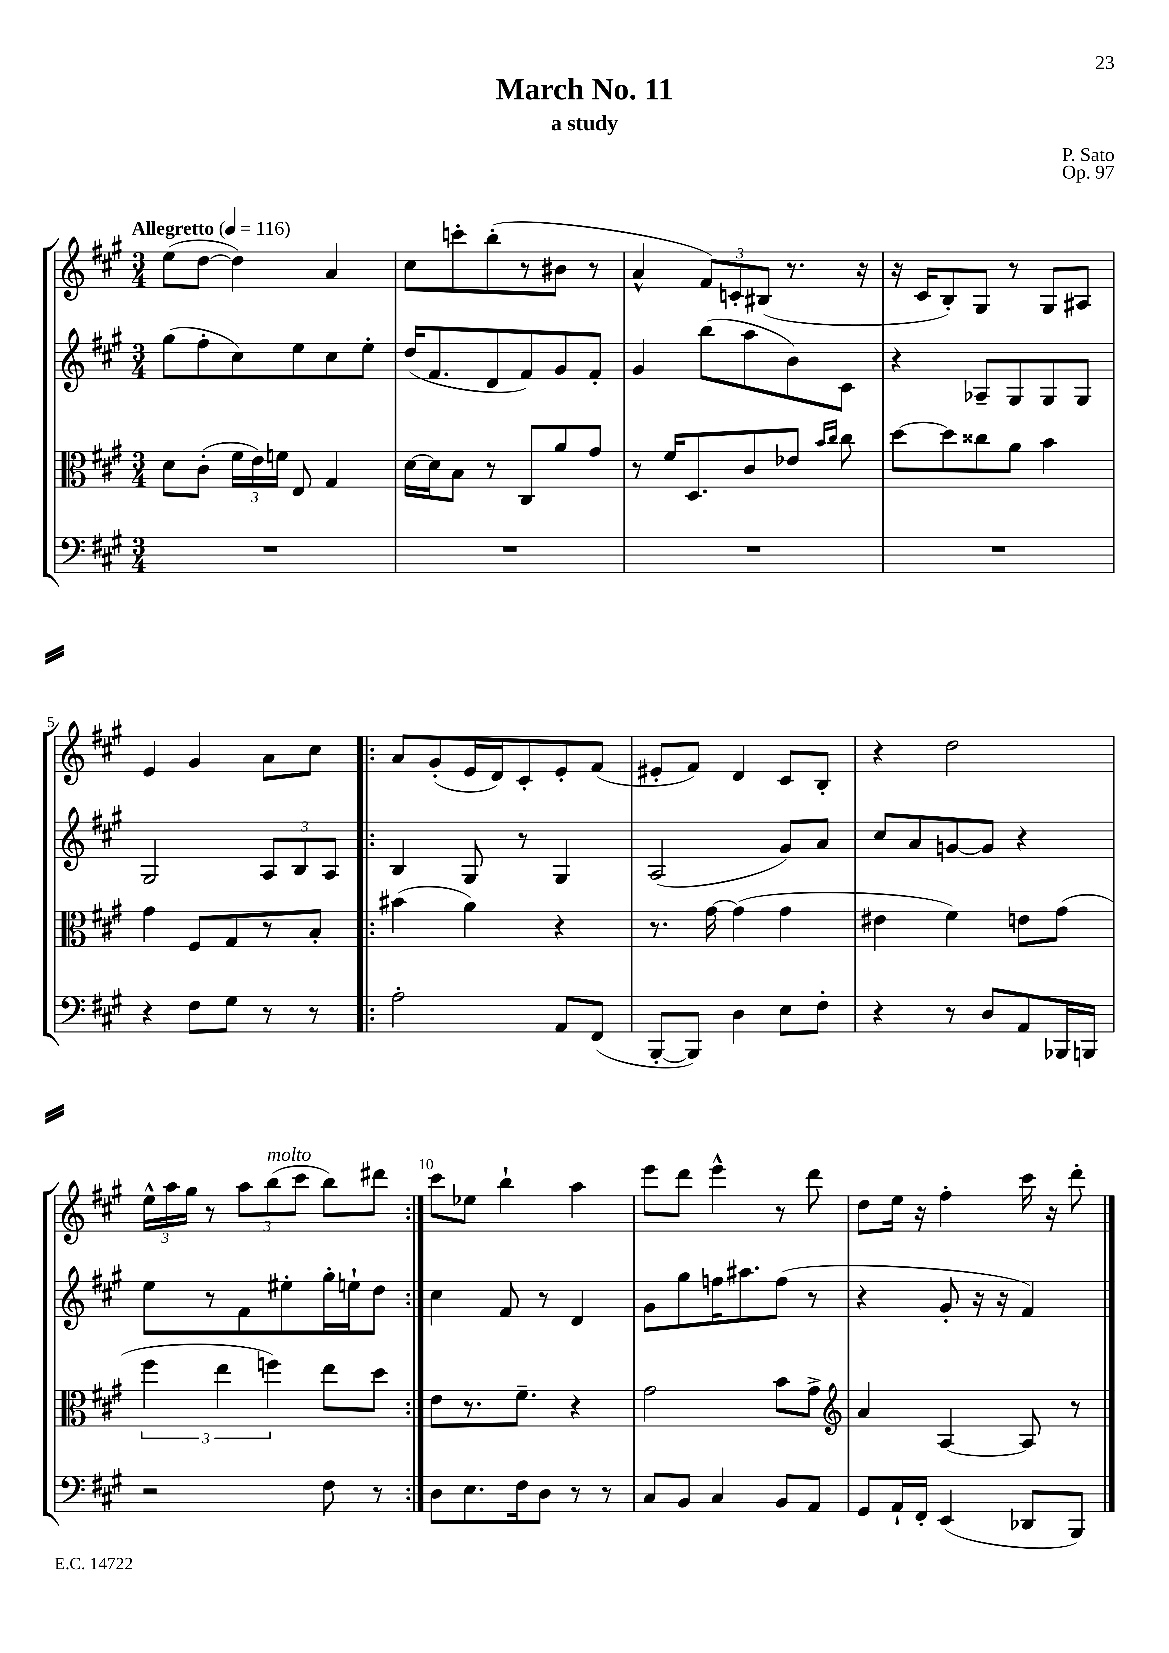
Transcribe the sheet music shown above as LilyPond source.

\header { title = "March No. 11" composer = "P. Sato" subtitle = "a study" opus = "Op. 97" }
<<
\new StaffGroup <<
\new Staff = "s0" {
    \clef treble \key a \major \numericTimeSignature \time 3/4 \tempo "Allegretto" 4 = 116
    \autoBeamOff e''8[( d''8]~ d''4) a'4 |
    cis''8[ c'''8-. b''8-.( r8 bis'8] r8 |
    a'4-^ \tuplet 3/2 { fis'8[) c'8-. bis8]( } r8. r16 |
    r16 cis'16[ b8-.) gis8] r8 gis8[ ais8] |
    e'4 gis'4 a'8[ cis''8] |
    \repeat volta 2 { a'8[ gis'8-.( e'16 d'16) cis'8-. e'8-. fis'8]( |
    eis'8[-. fis'8]) d'4 cis'8[ b8]-. |
    r4 d''2 |
    \tuplet 3/2 { e''16[-^ a''16 gis''16] } r8 \tuplet 3/2 { a''8[ b''8^\markup { \italic "molto" }( cis'''8] } b''8[) dis'''8] | }
    cis'''8[ ees''8] b''4-! a''4 |
    e'''8[ d'''8] e'''4-^ r8 d'''8 |
    d''8[ e''16] r16 fis''4-. cis'''16 r16 d'''8-. \bar "|." |
}
\new Staff = "s1" {
    \clef treble \key a \major \numericTimeSignature \time 3/4
    \autoBeamOff gis''8[( fis''8-. cis''8) e''8 cis''8 e''8]-. |
    d''16[( fis'8. d'8 fis'8) gis'8 fis'8]-. |
    gis'4 b''8[( a''8 b'8) cis'8] |
    r4 aes8[-- gis8 gis8 gis8] |
    gis2 \tuplet 3/2 { a8[ b8 a8] } |
    \repeat volta 2 { b4 gis8 r8 gis4 |
    a2( gis'8[) a'8] |
    cis''8[ a'8 g'8~ g'8] r4 |
    e''8[ r8 fis'8 eis''8-. gis''16-. e''16-! d''8] | }
    cis''4 fis'8 r8 d'4 |
    gis'8[ gis''8 f''16 ais''8. f''8]( r8 |
    r4 gis'8-. r16 r16 fis'4) \bar "|." |
}
\new Staff = "s2" {
    \clef alto \key a \major \numericTimeSignature \time 3/4
    \autoBeamOff d'8[ cis'8]-.( \tuplet 3/2 { fis'16[ e'16) f'16] } e8 gis4 |
    d'16[~ d'16 b8] r8 cis8[ a'8 gis'8] |
    r8 fis'16[ d8. cis'8 ees'8] \grace { b'16[ cis''16] } cis''8 |
    d''8[~ d''8 cisis''8 a'8] b'4 |
    gis'4 fis8[ gis8 r8 b8]-. |
    \repeat volta 2 { bis'4( a'4) r4 |
    r8. gis'16~ gis'4( gis'4 |
    eis'4 fis'4) e'8[ gis'8]( |
    \tuplet 3/2 { fis''4 e''4 f''4) } e''8[ d''8] | }
    e'8[ r8. fis'8.]-- r4 |
    gis'2 b'8[ gis'8]-> |
    \clef treble a'4 a4~ a8 r8 \bar "|." |
}
\new Staff = "s3" {
    \clef bass \key a \major \numericTimeSignature \time 3/4
    \autoBeamOff R2. |
    R2. |
    R2. |
    R2. |
    r4 fis8[ gis8] r8 r8 |
    \repeat volta 2 { a2-. a,8[ fis,8]( |
    b,,8[~-. b,,8]) d4 e8[ fis8]-. |
    r4 r8 d8[ a,8 bes,,16 b,,16] |
    r2 fis8 r8 | }
    d8[ e8. fis16 d8] r8 r8 |
    cis8[ b,8] cis4 b,8[ a,8] |
    gis,8[ a,16-! fis,16]-. e,4( des,8[ b,,8]) \bar "|." |
}
>>
>>
\layout { \context { \Score \override BarNumber.break-visibility = ##(#f #t #t) barNumberVisibility = #(every-nth-bar-number-visible 5) } }
